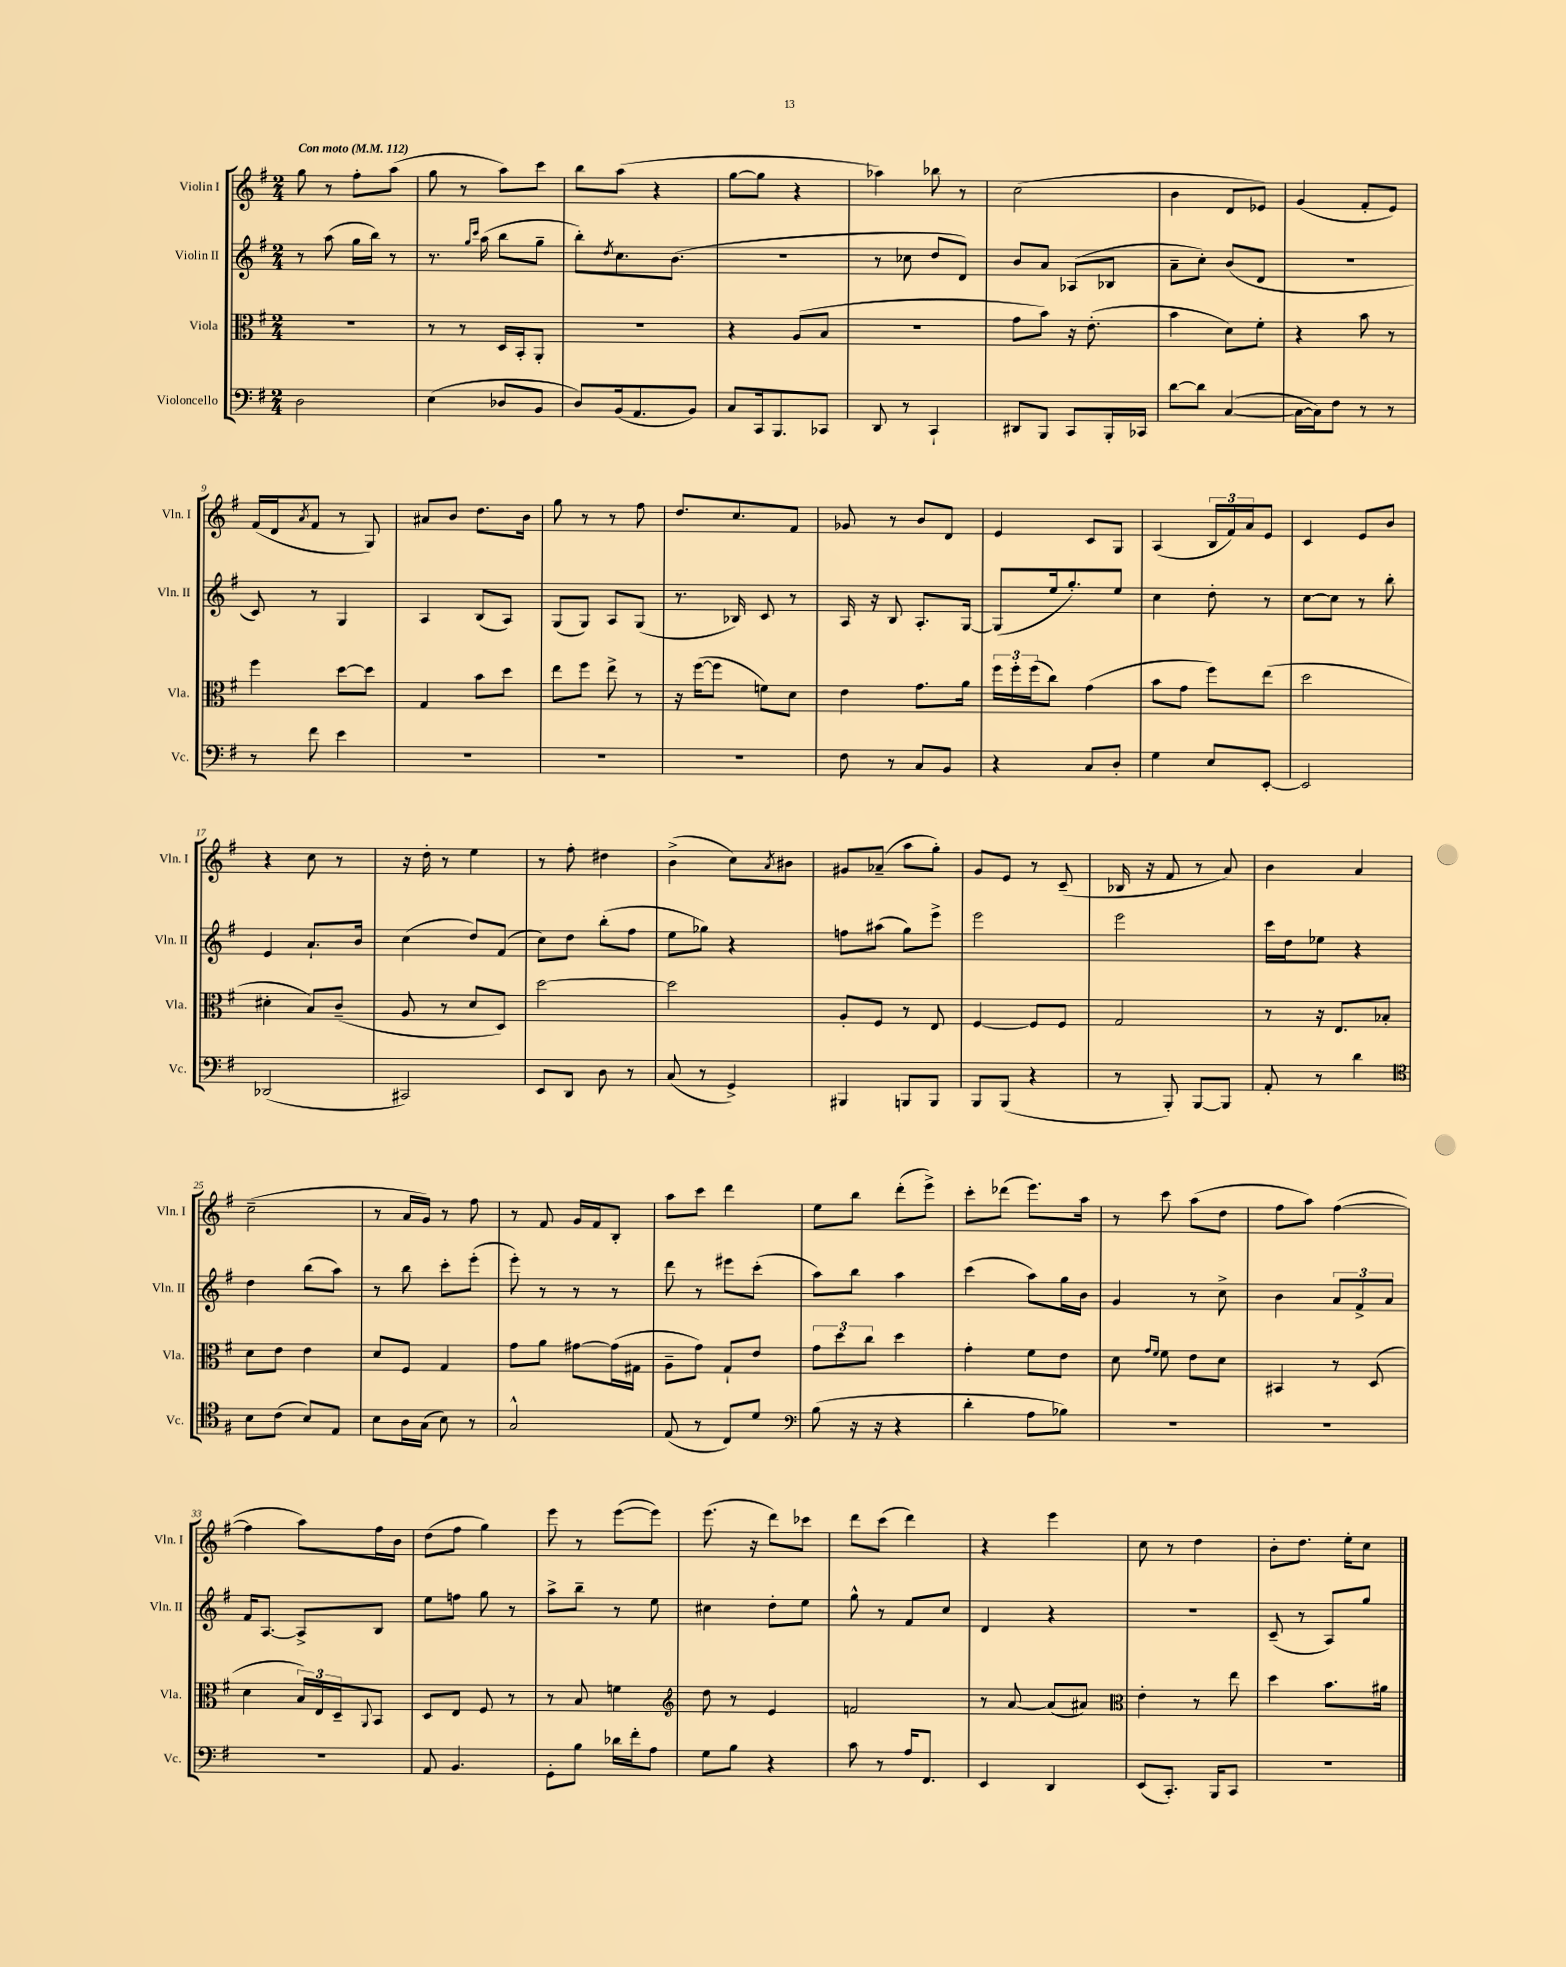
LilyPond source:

<<
\new StaffGroup <<
\new Staff = "s0" \with { instrumentName = "Violin I" shortInstrumentName = "Vln. I" } {
    \clef treble \key g \major \numericTimeSignature \time 2/4 \tempo "Con moto" 4 = 112
    g''8 r8 fis''8-. a''8( |
    g''8 r8 a''8) c'''8 |
    b''8 a''8( r4 |
    g''8~ g''8 r4 |
    aes''4) bes''8 r8 |
    c''2( |
    b'4 d'8 ees'8) |
    g'4( fis'8-. e'8) |
    fis'16( d'16 \acciaccatura { a'8 } fis'8 r8 g8) |
    ais'8 b'8 d''8. b'16 |
    g''8 r8 r8 fis''8 |
    d''8. c''8. fis'8 |
    ges'8 r8 b'8 d'8 |
    e'4 c'8 g8 |
    a4( \tuplet 3/2 { b16 fis'16) a'16 } e'8 |
    c'4 e'8 b'8 |
    r4 c''8 r8 |
    r16 d''16-. r8 e''4 |
    r8 fis''8-. dis''4 |
    b'4->( c''8) \acciaccatura { a'8 } bis'8 |
    gis'8 aes'8--( a''8 g''8-.) |
    g'8 e'8 r8 c'8--( |
    bes16 r16 fis'8 r8 a'8) |
    b'4 a'4 |
    c''2--( |
    r8 a'16 g'16) r8 fis''8 |
    r8 fis'8 g'16 fis'16 b8-. |
    a''8 c'''8 d'''4 |
    e''8 b''8 d'''8-.( e'''8->) |
    c'''8-. des'''8( e'''8.) a''16 |
    r8 c'''8 a''8( d''8 |
    fis''8 a''8) fis''4~( |
    fis''4 a''8) fis''16 b'16 |
    d''8( fis''8 g''4) |
    e'''8 r8 e'''8~( e'''8) |
    e'''8.( r16 d'''8) ces'''8 |
    d'''8 c'''8( d'''4) |
    r4 e'''4 |
    c''8 r8 d''4 |
    b'8-. d''8. e''16-. c''8 \bar "|." |
}
\new Staff = "s1" \with { instrumentName = "Violin II" shortInstrumentName = "Vln. II" } {
    \clef treble \key g \major \numericTimeSignature \time 2/4
    r8 a''8( g''16 b''16) r8 |
    r8. \grace { g''16 c'''16 } a''16( b''8 g''8-- |
    b''8-.) \acciaccatura { d''8 } c''8. b'8.( |
    r2 |
    r8 ces''8 d''8 d'8) |
    b'8 a'8 aes8( bes8 |
    a'8-- c''8-.) b'8( d'8 |
    r2 |
    c'8) r8 g4 |
    a4 b8( a8) |
    g8( g8) a8 g8( |
    r8. bes16) c'8 r8 |
    a16 r16 b8 a8.-. g16~ |
    g8( e''16 g''8.-.) e''8 |
    c''4 d''8-. r8 |
    c''8~ c''8 r8 b''8-. |
    e'4 a'8.-! b'16 |
    c''4( d''8) fis'8( |
    c''8) d''8 b''8-.( fis''8 |
    e''8 ges''8) r4 |
    f''8 ais''8( g''8) e'''8-> |
    e'''2 |
    e'''2 |
    c'''16 d''16 ees''8 r4 |
    d''4 b''8( a''8) |
    r8 b''8 c'''8-. e'''8-.( |
    e'''8-.) r8 r8 r8 |
    d'''8 r8 eis'''8 c'''8-.( |
    a''8) b''8 a''4 |
    c'''4( a''8) g''16 b'16 |
    g'4 r8 c''8-> |
    b'4 \tuplet 3/2 { a'8 fis'8-> a'8 } |
    fis'16 a8.~ a8-> b8 |
    e''8 f''8 g''8 r8 |
    a''8-> b''8-- r8 e''8 |
    cis''4 d''8-. e''8 |
    g''8-^ r8 fis'8 c''8 |
    d'4 r4 |
    R2 |
    c'8--( r8 a8) g''8 \bar "|." |
}
\new Staff = "s2" \with { instrumentName = "Viola" shortInstrumentName = "Vla." } {
    \clef alto \key g \major \numericTimeSignature \time 2/4
    r2 |
    r8 r8 d16 b,16-. a,8-. |
    R2 |
    r4 a8( b8 |
    r2 |
    g'8 b'8) r16 e'8.-.( |
    b'4 d'8) fis'8-. |
    r4 b'8 r8 |
    fis''4 d''8~ d''8 |
    g4 b'8 d''8 |
    e''8 fis''8 e''8-> r8 |
    r16 fis''16~( fis''8 f'8) d'8 |
    e'4 g'8. a'16 |
    \tuplet 3/2 { fis''16 fis''16-. fis''16( } c''8) g'4( |
    b'8 g'8 fis''8) e''8( |
    d''2 |
    dis'4-. b8) c'8--( |
    a8 r8 d'8 d8) |
    d''2~ |
    d''2 |
    a8-. fis8 r8 e8 |
    fis4~ fis8 fis8 |
    g2 |
    r8 r16 e8. bes8-. |
    d'8 e'8 e'4 |
    d'8 fis8 g4 |
    g'8 a'8 gis'8~ gis'16( gis16 |
    a8-- g'8) g8-! e'8 |
    \tuplet 3/2 { g'8 d''8 c''8 } d''4 |
    g'4-. fis'8 e'8 |
    d'8 \grace { g'16 fis'16 } fis'8 e'8 d'8 |
    bis,4 r8 d8( |
    d'4 \tuplet 3/2 { b16) e16 d16-- } \appoggiatura { a,8 } b,8 |
    d8 e8 fis8 r8 |
    r8 b8 f'4 |
    \clef treble d''8 r8 e'4 |
    f'2 |
    r8 a'8~ a'8( ais'8) |
    \clef alto e'4-. r8 e''8 |
    d''4 b'8. ais'16 \bar "|." |
}
\new Staff = "s3" \with { instrumentName = "Violoncello" shortInstrumentName = "Vc." } {
    \clef bass \key g \major \numericTimeSignature \time 2/4
    d2 |
    e4( des8 b,8 |
    d8) b,16( a,8. b,8) |
    c8 c,16 b,,8. ces,8 |
    d,8 r8 c,4-! |
    dis,8 b,,8 c,8 b,,16-. ces,16 |
    d'8~ d'8 c4~( |
    c16~ c16) fis8 r8 r8 |
    r8 fis'8 e'4 |
    R2 |
    R2 |
    R2 |
    fis8 r8 c8 b,8 |
    r4 c8 d8-. |
    g4 e8 e,8~-. |
    e,2 |
    des,2( |
    cis,2) |
    e,8 d,8 d8 r8 |
    c8( r8 g,4->) |
    bis,,4 b,,8 b,,8 |
    b,,8 b,,8( r4 |
    r8 b,,8-.) b,,8~ b,,8 |
    a,8-. r8 d'4 |
    \clef tenor b8 c'8( b8) e8 |
    b8 a16 g16( b8) r8 |
    g2-^ |
    e8( r8 c8) d'8 |
    \clef bass b8( r16 r16 r4 |
    d'4-. a8 bes8) |
    R2 |
    R2 |
    R2 |
    a,8 b,4. |
    g,8-. b8 des'16 fis'16-. a8 |
    g8 b8 r4 |
    c'8 r8 a16 fis,8. |
    e,4 d,4 |
    e,8( c,8.-.) b,,16 c,8 |
    r2 \bar "|." |
}
>>
>>
